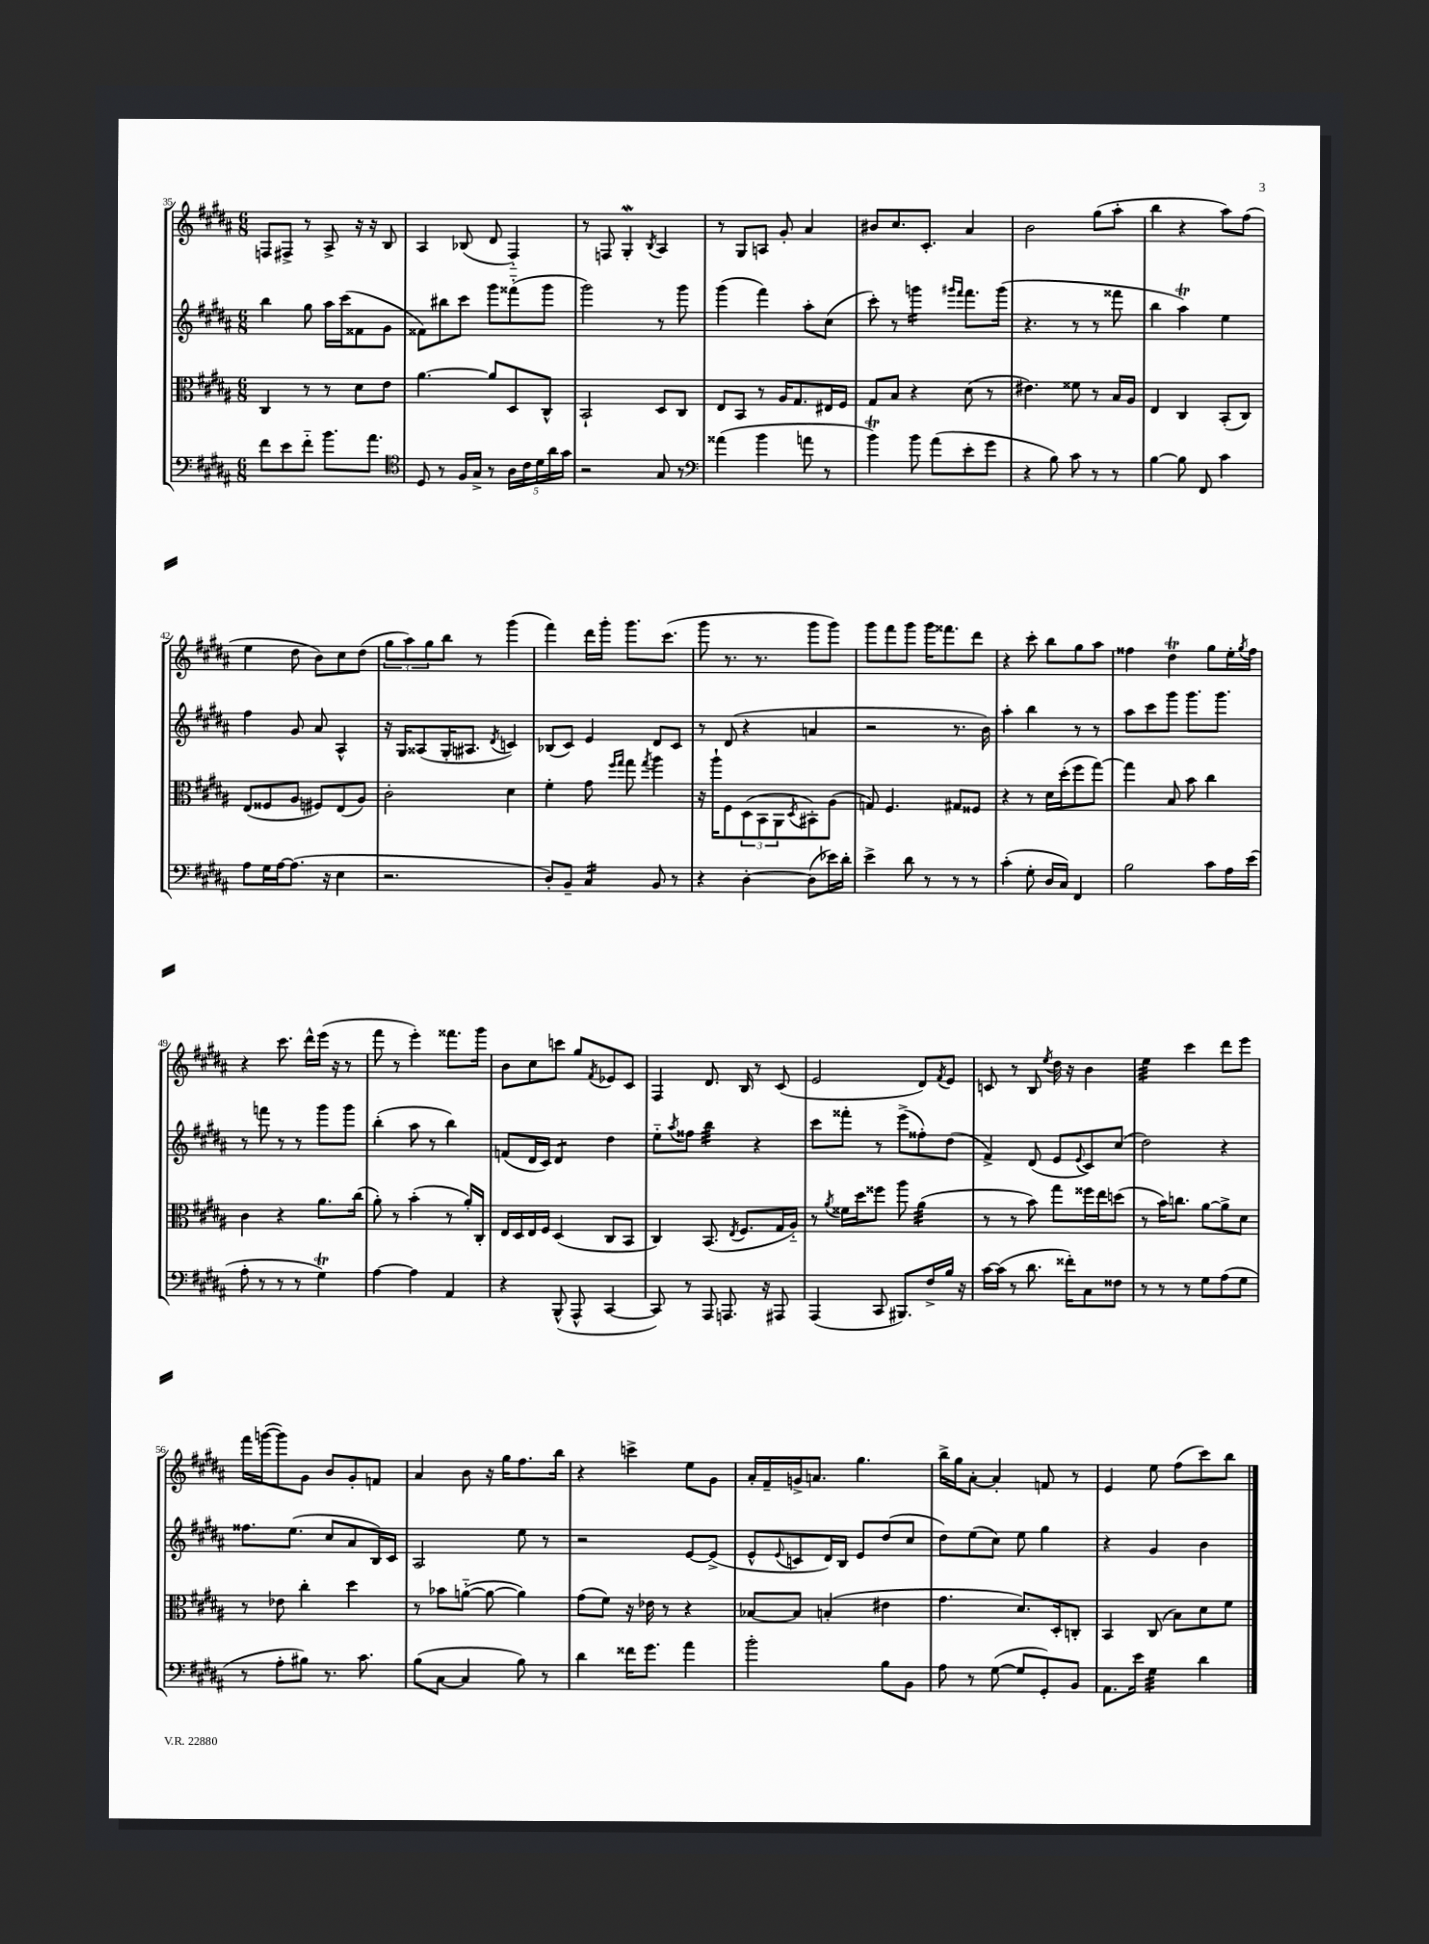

**kern	**kern	**kern	**kern
*staff4	*staff3	*staff2	*staff1
*clefF4	*clefC3	*clefG2	*clefG2
*k[f#c#g#d#a#]	*k[f#c#g#d#a#]	*k[f#c#g#d#a#]	*k[f#c#g#d#a#]
*M6/8	*M6/8	*M6/8	*M6/8
8f#	4C#	4bb	8F
8e	.	.	8F#^
8f#'~	8r	8gg#	8r
8.b	8r	16aa#	8A#^
.	.	(16ccc#	.
.	8d#	8f##	16r
8.a#	.	.	16r
.	8e	8g#	8B
=	=	=	=
*clefC4	*	*	*
8D#	[4.a#	8f##)	4A#
8r	.	8bb#	.
16F#	.	8ccc#	(8B-
16G#^	.	.	.
8r	8a#]	8ggg#	8d#
20A#	8D#	(8fff##'~	4F#'~)
20c#	.	.	.
20d#	.	.	.
.	8C#^^	8ggg#	.
20a#	.	.	.
20g#	.	.	.
=	=	=	=
2r	2BB`	2ggg#)	8r
.	.	.	8F
.	.	.	4G#'
.	.	.	8qB
8G#	8D#	8r	4A#
8r	8C#	8ggg#	.
=	=	=	=
*clefF4	*	*	*
(4a##	8E	(4ggg#	8r
.	8BB	.	8G#
4b	8r	4fff#)	8A
.	16A#	.	8g#'
.	8.G#	.	.
8a	.	8aa#'	4a#
8r	16E#	(8cc#	.
.	16F#	.	.
=	=	=	=
4b)	8G#	8ccc#')	8b#
.	8B	8r	8.cc#
8b	4r	4ggg	.
.	.	.	8.c#'
(8a#	.	.	.
.	.	16qqggg#	.
.	.	16qqfff#	.
8e'	(8d#	8.fff#	4a#
8g#	8r	.	.
.	.	(16ggg#	.
=	=	=	=
4r	4.e#)	4.r	2b
8B)	.	.	.
8c#	8f##	8r	.
8r	8r	8r	(8gg#
8r	16B	8fff##	8aa#'
.	16A#	.	.
=	=	=	=
[4B	4E	4bb	4bb
8B]	4C#	4aa#)	4r
8FF#	.	.	.
4c#	(8BB'	4ee	8aa#)
.	8C#)	.	(8ff#
=	=	=	=
8A#	(8E	4ff#	4ee
16G#	8F##	.	.
[16A#	.	.	.
(8.A#]	8A#	8g#	8dd#
.	8F#)	8a#	8b)
16r	.	.	.
4E	(8E	4A#^^	8cc#
.	8A#)	.	(8dd#
=	=	=	=
2.r	2c#'	16r	12gg#
.	.	16G#	.
.	.	.	12aa#)
.	.	(8A##	.
.	.	.	12gg#
.	.	16G#'	8bb
.	.	8.A#	.
.	.	.	8r
.	.	8qd#	.
.	4d#	4c)	(4ggg#
=	=	=	=
8D#')	4f#'	(8B-	4fff#)
8BB~	.	8c#)	.
4C#	8g#	4e	16ddd#
.	.	.	16ggg#'
.	16qqff#	.	.
.	16qqgg#	.	.
.	8gg#	.	8.ggg#
.	8qgg#	.	.
8BB	4aa#	8d#	.
.	.	.	(8.ccc#
8r	.	8c#	.
=	=	=	=
4r	16r	8r	8ggg#
.	16aa#`	.	.
.	8F#	(8d#	8.r
[4D#'	(12D#	4r	.
.	.	.	8.r
.	12BB	.	.
.	12AA#	.	.
.	8qD#	.	.
(8D#]	8BB#')	4a	8ggg#
16e-)	(8A#	.	8ggg#)
16d#'	.	.	.
=	=	=	=
4e^	8G)	2r	8ggg#
.	4.F#	.	8fff#
8d#	.	.	8ggg#
8r	.	.	16ggg#
.	.	.	8.fff##
8r	8G#	8.r	.
8r	8F##	.	8ddd#
.	.	16b)	.
=	=	=	=
(4c#'	4r	4aa#'	4r
8G#'	8r	4bb	8ccc#'
16D#	16d#	.	8bb
16C#)	(16dd#'	.	.
4FF#	8ff#	8r	8gg#
.	[8gg#)	8r	8aa#
=	=	=	=
2B	4gg#]	8aa#	4ff##
.	.	8ccc#	.
.	8B	8ggg#	4dd#
.	8b	8.ggg#	.
8c#	4cc#	.	8gg#
.	.	8.ggg#	.
16A#	.	.	16ee'
.	.	.	8qgg#
(16e	.	.	16ff##
=	=	=	=
8A#'	4c#	8r	4r
8r	.	8fff	.
8r	4r	8r	8.ccc#
8r	.	8r	.
.	.	.	16ddd#^^
4G#)	8.a#	8ggg#	(16eee
.	.	.	16r
.	.	8ggg#	8r
.	(16cc#	.	.
=	=	=	=
[4A#	8a#')	(4bb'	8fff#
.	8r	.	8r
4A#]	(4b'	8aa#	4eee')
.	.	8r	.
4AA#	8r	4bb)	8.fff##
.	16a#')	.	.
.	16C#'	.	16ggg#
=	=	=	=
4r	16E	(8f	8b
.	16D#	.	.
.	16E	16d#	8cc#
.	16F#	16c#)	.
(8BBB^^	(4D#	4d#	8ccc
8AAA#^^	.	.	8gg#
.	.	.	8qf#
[4CC#	8C#	4dd#	8e-
.	8BB	.	8c#
=	=	=	=
8CC#])	4C#)	8ee'~	4F#
.	.	8qaa#	.
8r	.	8ff##	.
8AAA#	(8.BB	4bb	8.d#
8.AAA	.	.	.
.	8qE	.	.
.	8.F#	.	16B
.	.	4r	8r
16r	.	.	.
8AAA#	16G#	.	(8c#
.	16A#'~)	.	.
=	=	=	=
(4AAA#	8r	8ccc#	2e
.	8qa#	.	.
.	16f##	8fff##'	.
.	16dd#	.	.
8CC#	8ff##	8r	.
8.BBB#)	8aa#	(8eee^	.
.	(4a#	8ff##')	8d#)
16F#^	.	.	.
.	.	.	8qf#
16B	.	(8dd#	8e
16r	.	.	.
=	=	=	=
[16c#	8r	4f#^)	8c
(16c#]	.	.	.
8r	8r	.	8r
8.d#	8b)	(8d#	8B
.	.	.	8qee
.	8gg#	8e	16dd#
16f##')	.	.	16r
.	.	8qqe	.
8C#	16ff##	8c#)	4b
.	16ee	.	.
8F##	(8dd	(8cc#	.
=	=	=	=
8r	8r	2dd#)	4ee
8r	16b)	.	.
.	8.cc	.	.
8r	.	.	4ccc#
8G#	[8a#	.	.
(8A#	8a#^]	4r	8ddd#
8G#	8d#	.	8eee
=	=	=	=
8r	8r	8.ff##	16fff#
.	.	.	([16ggg
8A#'	8e-	.	8ggg])
.	.	(8.ee	.
8B#)	4cc#'	.	8g#
8.r	.	8cc#	8b
.	4dd#	8a#	8g#'
8.c#	.	.	.
.	.	16B)	8f
.	.	16c#	.
=	=	=	=
(8B	8r	2A#	4a#
[8C#	8b-	.	.
4C#]	([8a'~	.	8b
.	8a_	.	16r
.	.	.	16gg#
8B)	4a])	8ee	8.ff#
8r	.	8r	.
.	.	.	16bb
=	=	=	=
4d#	(8g#	2r	4r
.	8f#)	.	.
16f##	16r	.	4ccc^
8.g#	16e-	.	.
.	8r	.	.
4a#	4r	[8e	8ee
.	.	(8e^]	8g#
=	=	=	=
2b'	[8B-	8e^^	16a#'
.	.	.	16f#~
.	.	8qqe	.
.	8B-]	8c	16g^
.	.	.	8.a
.	(4B'	16d#)	.
.	.	16B	.
.	.	8e	4.gg#
8B	4e#	(8dd#	.
8BB	.	8cc#	.
=	=	=	=
8A#	4.g#	8dd#)	16bb^
.	.	.	16gg#
8r	.	(8ee	[8a#'
([8G#	.	8cc#)	4a#']
8G#]	8.d#)	8ee	.
8GG#')	.	4gg#	8f
.	16D#'	.	.
8BB	8C'	.	8r
=	=	=	=
8.AA#	4BB	4r	4e
16e	.	.	.
4G#	(8C#	4g#	8ee
.	8B)	.	(8ff#
4d#	8d#	4b	8ccc#)
.	8f#	.	8bb
==	==	==	==
*-	*-	*-	*-
